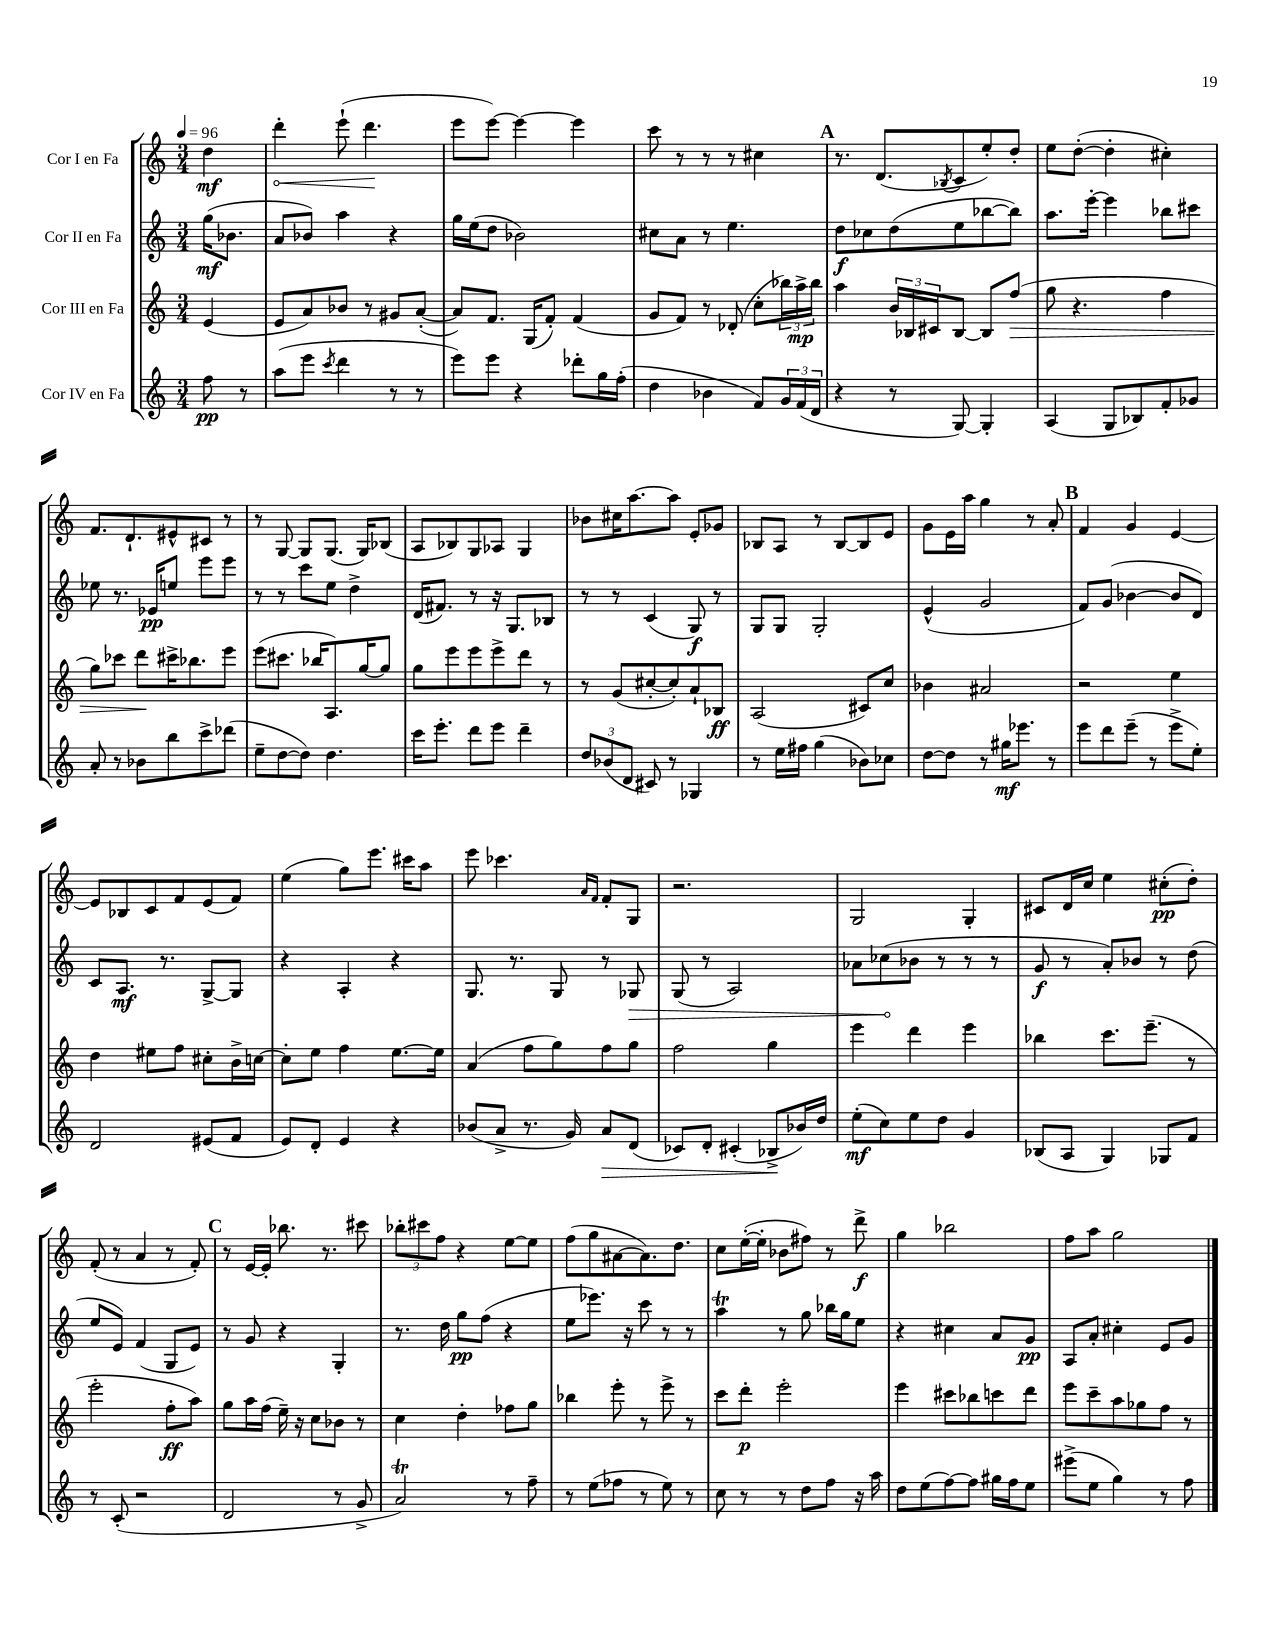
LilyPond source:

<<
\new StaffGroup <<
\new Staff = "s0" \with { instrumentName = "Cor I en Fa" } {
    \clef treble \key c \major \numericTimeSignature \time 3/4 \partial 4 \tempo 4 = 96
    d''4\mf |
    \once \override Hairpin.circled-tip = ##t d'''4-.\< e'''8-!( d'''4.\! |
    e'''8 e'''8~) e'''4~ e'''4 |
    c'''8 r8 r8 r8 cis''4 |
    \mark \markup { \bold "A" } r8. d'8.( \acciaccatura { bes8 } c'8 e''8-.) d''8-. |
    e''8 d''8~-.( d''4-. cis''4-.) |
    f'8. d'8.-! eis'8-^ cis'8 r8 |
    r8 g8~ g8 g8.( g16) bes8( |
    a8 bes8) g8 aes8 g4 |
    bes'8 cis''16 a''8.~ a''8 e'8-. ges'8 |
    bes8 a8 r8 bes8~ bes8 e'8 |
    g'8 e'16 a''16 g''4 r8 a'8-. |
    \mark \markup { \bold "B" } f'4 g'4 e'4~ |
    e'8 bes8 c'8 f'8 e'8( f'8) |
    e''4( g''8) e'''8. cis'''16 a''8 |
    e'''8 ces'''4. \grace { a'16 f'16 } f'8-. g8 |
    r2. |
    g2 g4-. |
    cis'8 d'16 c''16 e''4 cis''8-.\pp( d''8-.) |
    f'8-.( r8 a'4 r8 f'8-.) |
    \mark \markup { \bold "C" } r8 e'16~ e'16-. bes''8. r8. cis'''8 |
    \tuplet 3/2 { bes''8-. cis'''8 f''8 } r4 e''8~ e''8 |
    f''8( g''8 ais'8~ ais'8.) d''8. |
    c''8 e''16~-.( e''16-. bes'8 fis''8) r8 d'''8->\f |
    g''4 bes''2 |
    f''8 a''8 g''2 \bar "|." |
}
\new Staff = "s1" \with { instrumentName = "Cor II en Fa" } {
    \clef treble \key c \major \numericTimeSignature \time 3/4 \partial 4
    g''16\mf( bes'8. |
    a'8 bes'8) a''4 r4 |
    g''16 e''16( d''8 bes'2) |
    cis''8 a'8 r8 e''4. |
    \mark \markup { \bold "A" } d''8\f ces''8 d''8( e''8 bes''8~ bes''8) |
    a''8. e'''16~-. e'''4 bes''8 cis'''8 |
    ees''8 r8. ees'16\pp e''8 e'''8 e'''8 |
    r8 r8 c'''8 e''8 d''4-> |
    d'16( fis'8.) r8 r16 g8. bes8 |
    r8 r8 c'4( g8\f) r8 |
    g8 g8 g2-. |
    e'4-^( g'2 |
    \mark \markup { \bold "B" } f'8) g'8( bes'4~ bes'8 d'8) |
    c'8 a8.\mf r8. g8~-> g8 |
    r4 a4-. r4 |
    g8. r8. g8 r8 \once \override Hairpin.circled-tip = ##t ges8\> |
    g8( r8 a2) |
    aes'8 ces''8\!( bes'8 r8 r8 r8 |
    g'8\f r8 a'8-.) bes'8 r8 d''8( |
    e''8 e'8) f'4( g8 e'8) |
    \mark \markup { \bold "C" } r8 g'8 r4 g4-. |
    r8. d''16 g''8\pp f''8( r4 |
    e''8 ees'''8.) r16 c'''8 r8 r8 |
    a''4\trill r8 g''8 bes''16 g''16 e''8 |
    r4 cis''4 a'8 g'8\pp |
    a8 a'8-. cis''4-. e'8 g'8 \bar "|." |
}
\new Staff = "s2" \with { instrumentName = "Cor III en Fa" } {
    \clef treble \key c \major \numericTimeSignature \time 3/4 \partial 4
    e'4( |
    e'8 a'8) bes'8 r8 gis'8 a'8~-.( |
    a'8) f'8. g16( f'8-.) f'4( |
    g'8 f'8) r8 des'8-.( c''8-. \tuplet 3/2 { bes''16) a''16->\mp bes''16 } |
    \mark \markup { \bold "A" } a''4 \tuplet 3/2 { b'16 bes16 cis'16 } bes8~ bes8 f''8\>( |
    g''8 r4. f''4 |
    g''8) ces'''8 d'''8\! cis'''16-> bes''8. e'''8 |
    e'''8( cis'''8. bes''16 a8.) g''16~ g''8 |
    g''8 e'''8 e'''8 e'''8-> d'''8 r8 |
    r8 g'8( cis''8~-. cis''8-.) a'8-! bes8\ff |
    a2( cis'8) c''8 |
    bes'4 ais'2 |
    \mark \markup { \bold "B" } r2 e''4 |
    d''4 eis''8 f''8 cis''8-. b'16-> c''16~ |
    c''8-. e''8 f''4 e''8.~ e''16 |
    a'4( f''8 g''8) f''8 g''8 |
    f''2 g''4 |
    e'''4 d'''4 e'''4 |
    bes''4 c'''8. e'''8.--( r8 |
    e'''2-. f''8-.\ff a''8) |
    \mark \markup { \bold "C" } g''8 a''16 f''16( e''16--) r16 c''8 bes'8 r8 |
    c''4 d''4-. fes''8 g''8 |
    bes''4 e'''8-. r8 e'''8-> r8 |
    c'''8 d'''8-.\p e'''2-. |
    e'''4 cis'''8 bes''8 c'''8 d'''8 |
    e'''8 c'''8-- a''8 ges''8 f''8 r8 \bar "|." |
}
\new Staff = "s3" \with { instrumentName = "Cor IV en Fa" } {
    \clef treble \key c \major \numericTimeSignature \time 3/4 \partial 4
    f''8\pp r8 |
    a''8( e'''8 \acciaccatura { c'''8 } d'''4 r8 r8 |
    e'''8) e'''8 r4 des'''8-. g''16 f''16-.( |
    d''4 bes'4 f'8) \tuplet 3/2 { g'16 f'16( d'16 } |
    \mark \markup { \bold "A" } r4 r8 g8~) g4-. |
    a4( g8 bes8) f'8-. ges'8 |
    a'8-. r8 bes'8 b''8 c'''8-> des'''8( |
    e''8-- d''8~ d''8) d''4. |
    c'''16 e'''8.-. d'''8 e'''8 d'''4-- |
    \tuplet 3/2 { d''8 bes'8( d'8 } cis'8) r8 ges4 |
    r8 e''16 fis''16 g''4( bes'8) ces''8 |
    d''8~ d''8 r8 gis''16\mf ees'''8. r8 |
    \mark \markup { \bold "B" } e'''8 d'''8 e'''8--( r8 e'''8-> e''8-.) |
    d'2 eis'8( f'8 |
    e'8) d'8-. e'4 r4 |
    bes'8( a'8-> r8. g'16) a'8\> d'8( |
    ces'8) d'8-. cis'4-.( bes8->\! bes'16) d''16 |
    e''8-.\mf( c''8) e''8 d''8 g'4 |
    bes8( a8 g4) ges8 f'8 |
    r8 c'8-.( r2 |
    \mark \markup { \bold "C" } d'2 r8 g'8-> |
    a'2\trill) r8 f''8-- |
    r8 e''8( fes''8 r8 e''8) r8 |
    c''8 r8 r8 d''8 f''8 r16 a''16 |
    d''8 e''8( f''8~) f''8 gis''16 f''16 e''8 |
    eis'''8->( e''8 g''4) r8 f''8 \bar "|." |
}
>>
>>
\layout { \context { \Score \remove "Bar_number_engraver" } }
